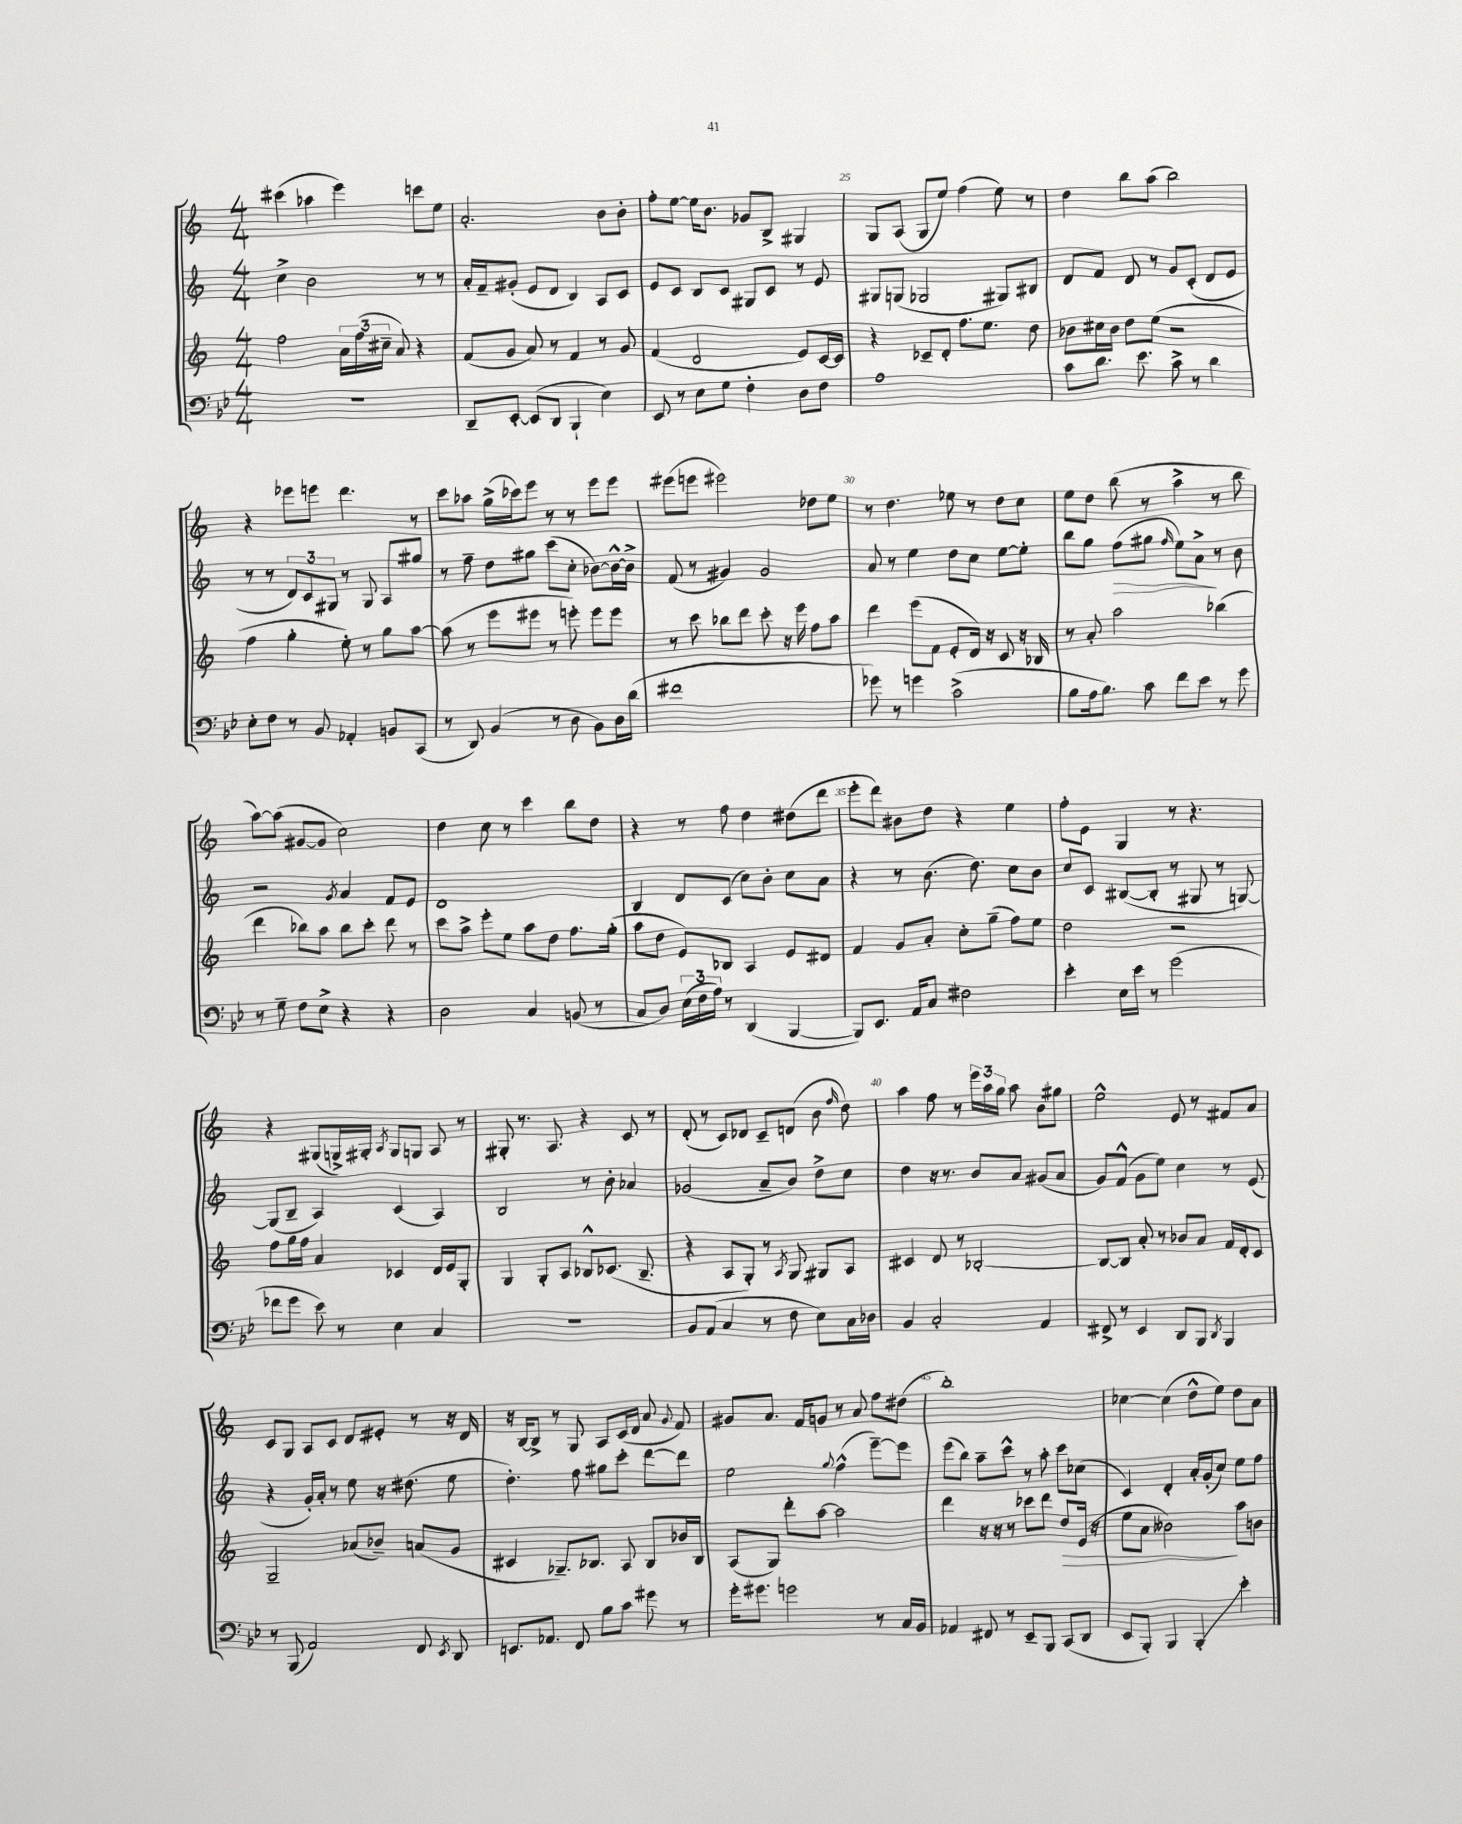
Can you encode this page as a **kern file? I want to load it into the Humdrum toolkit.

**kern	**kern	**kern	**kern
*staff4	*staff3	*staff2	*staff1
*clefF4	*clefG2	*clefG2	*clefG2
*k[b-e-]	*k[]	*k[]	*k[]
*M4/4	*M4/4	*M4/4	*M4/4
1r	2ff	4cc^	(4ccc#
.	.	2b	4aa-
.	24a	.	4eee)
.	(24ff	.	.
.	24cc#~	.	.
.	8a)	.	.
.	4r	8r	8ccc
.	.	8r	8ee
=	=	=	=
8DD~	(8f	16a'	2.a'
.	.	16f~	.
[8EE-'	8g	(8g#'	.
(8EE-]	8a)	8e	.
8DD	8r	8d	.
4BBB-`	4f	4B)	.
4E-)	8r	8A	8b
.	8g	8c	8b'
=	=	=	=
8EE-	(4f	8e	8ff'
8r	.	8c	[8ee
8E-	2d	8B	16ee]
.	.	.	8.b
8G	.	8c	.
4F'	.	8G#	8g-
.	.	8c	8B^
8D	8e)	8r	4G#
8F	[16c	8e	.
.	16c]	.	.
=	=	=	=
1A	4r	8G#	8G
.	.	(8G	(8A
.	8c-~	2G-	8G
.	8d'	.	8ee)
.	8.ff	.	(4ff
.	8.ee	.	.
.	.	8G#)	8ee)
.	8dd	8B#	8r
=	=	=	=
8c	8b-	8d	4dd
8.d	16cc#	8f	.
.	16b-	.	.
.	8dd	8d	8bb
8.e-	.	.	.
.	(8ee	8r	(8aa
8c^	2r	8g	2bb)
8r	.	(8c'	.
4d	.	8d	.
.	.	8e	.
=	=	=	=
8E-'	4ff	8r	4r
8F	.	8r	.
8r	4gg'	12d)	8eee-
.	.	12c	.
8BB-	.	.	8eee
.	.	12G#	.
4AA-'	8ee')	8r	4.ddd
.	8r	8G#	.
8BB	8gg	8A	.
(8CC	[8aa	8gg#	8r
=	=	=	=
8r	(8aa]	8r	8ccc
8DD)	8r	8ff~	8aa-
(4BB-	8eee	8dd	(16gg^
.	.	.	16ccc-)
.	8eee#	8gg#	8eee
8r	8r	(8ccc	8r
8D	8eee')	8cc'	8r
8BB-)	8eee	[8b-)	8eee
16D	8eee	16b-^^_	8eee
(16d	.	16b-^]	.
=	=	=	=
1f#	8r	(8f	(8eee#
.	8ccc	8r	8eee
.	8bb-	4g#)	2eee#)
.	8ddd	.	.
.	8ccc'	2g#	.
.	16r	.	.
.	16eee	.	.
.	8ff	.	8dd-
.	8aa	.	8ee
=	=	=	=
8g-)	4ddd	8a	8r
8r	.	8r	4.dd
4g	(8eee	4ee	.
.	8f	.	.
(2c^	8e'	8dd	8ee-
.	16d)	8cc	8r
.	16r	.	.
.	8c	[8ee	8dd
.	16r	8ee']	8cc
.	16B-	.	.
=	=	=	=
8B-	8r	8bb	8ee
16A	8a'	8gg	8dd
8.B-)	.	.	.
.	2aa	(8ff	(8bb
8c	.	8gg#	8r
.	.	16qqff	.
8f	.	8ee)	4aa^
8e-	.	8a^	.
8r	(4bb-	8r	8r
8g	.	8b	8bb
=	=	=	=
8r	4ddd	2r	[8aa)
8G~	.	.	(8aa]
8F	8bb-)	.	[8g#
8E-^	8aa	.	8g#]
.	.	8qg	.
4r	8bb-	4a	2cc)
.	8ccc'	.	.
4r	8ddd	8f	.
.	8r	8e	.
=	=	=	=
2D	8ccc	1d	4dd
.	8aa^	.	.
.	8eee'	.	8cc
.	8ee	.	8r
4C	8aa	.	4ccc
.	8dd	.	.
(8BB	8.ff	.	8bb
8r	.	.	8dd
.	(16gg'	.	.
=	=	=	=
8C	8aa	4B	4r
8D)	8dd	.	.
(24E-	8e)	8d	8r
24F	.	.	.
24A)	.	.	.
8r	8B-	(8c	8ff
(4DD	4A	8cc)	4dd
.	.	8b'	.
[4BBB-	8e	8cc	(8dd#
.	8d#	8a	8ddd
=	=	=	=
8BBB-])	4f	4r	8eee'
8.EE-	.	.	8ddd)
.	8g	8r	8b#
16AA	.	.	.
8C	8a'	(8.b	8dd
2F#	8cc'	.	4r
.	.	8.dd)	.
.	(8gg~	.	.
.	8ff)	8cc	4ee
.	8ee	8b	.
=	=	=	=
4e-'	2dd	8cc	8ff'
.	.	8c	8e
16E-	.	([8B#	4G
16e-	.	.	.
8r	.	8B#']	.
(2g	2r	8r	8r
.	.	8G#	4.r
.	.	8r	.
.	.	[8G)	.
=	=	=	=
8f-	8ff	(8G]	4r
8g	16gg	8B~	.
.	16ff	.	.
8e-)	4a	4A)	(8G#
8r	.	.	16G^)
.	.	.	16G#'
.	.	.	8qA
4E-	4c-	(4c	8G#
.	.	.	8G
4C	16d	4A)	8A
.	16e	.	.
.	8G'	.	8r
=	=	=	=
1r	4G	2B	8G#'
.	.	.	8.r
.	8G'	.	.
.	.	.	8.A
.	8A	.	.
.	8B-^^	8r	4r
.	(8.c-	8b'	.
.	.	4a-	8c
.	8.B-~	.	.
.	.	.	8r
=	=	=	=
8BB-	4r	(2g-	(8d'
(8AA	.	.	8r
4C	8A	.	8c)
.	8G')	.	8d-
8r	8r	8a~	8c~
.	8qA	.	.
8F	8G	8b)	(8d
8E-)	8G#	8dd^	8b
.	.	.	16qqff
16C	8A	8cc	8dd)
16D-	.	.	.
=	=	=	=
4BB-	4c#	4dd	4aa
2C'	8d	16r	8ff
.	.	8.r	.
.	8r	.	8r
.	[2B-'	8b	24eee
.	.	.	24aa
.	.	.	24gg
.	.	8a	8aa
4AA	.	(8g#	8b
.	.	8a	8gg#
=	=	=	=
8FF#^	8B-_	8g)	2ee^^
8r	8B-]	(8f^^	.
4EE-	8a'	8g	.
.	8r	8ee)	.
8DD	8b-	4cc	8e
8BBB-	8a	.	8r
8qDD	.	.	.
4BBB-	16f	8r	8f#
.	16d'	.	.
.	8c	(8e	8a
=	=	=	=
8r	2G~	4r	8c
(8BBB-	.	.	8G
2AA)	.	16g')	8A
.	.	16a'	.
.	.	8r	8c
.	(8a-	8ee	8d
.	8b-~)	16r	8e#'
.	.	(8.dd#	.
8FF	(8a	.	8r
8qEE-	.	.	.
8DD	8g	8ee	16r
.	.	.	16d
=	=	=	=
8.EE	4c#	4.dd')	16r
.	.	.	[16B
.	.	.	8B^]
8.AA-	.	.	.
.	8.G-~)	.	8r
8FF	.	8ff	8G
.	8.B-	.	.
8B-	.	8gg#	8A
8c	8A	8ccc'	(16c
.	.	.	16d
8g#	8B-	[8ddd	8a
.	.	.	8qqg
8r	16b-	8ddd]	8f)
.	16B-	.	.
=	=	=	=
16g'	(8A	2ee	8g#
8.g#	.	.	.
.	8G)	.	8.a
2g	8ddd'	.	.
.	.	.	16f
.	[8aa	.	8g
.	.	8qqgg	.
.	2aa]	(4ff^^	8r
.	.	.	8a
8r	.	[8eee~)	8ff
16C	.	8eee]	(8dd#
16BB-	.	.	.
=	=	=	=
4AA-	4ddd	(8eee	1bb')
.	.	8bb)	.
8FF#	16r	8aa~	.
.	16r	.	.
8r	8r	8ccc^^	.
8EE-~	8ccc-	8r	.
8BBB-	8ddd	8aa'	.
(8CC	8dd	8ccc	.
8DD	(16e	(8cc-	.
.	16r	.	.
=	=	=	=
8EE-	8ee	4c)	[4cc-
8BBB-')	8a	.	.
4BBB-	2b--)	4d'	(4cc-]
4BBB-'	.	16a'	8dd^^
.	.	(16g'	.
.	.	8cc)	8ee)
4e-'	8aa	8ee	8dd
.	8b	8ff	8a
==	==	==	==
*-	*-	*-	*-
